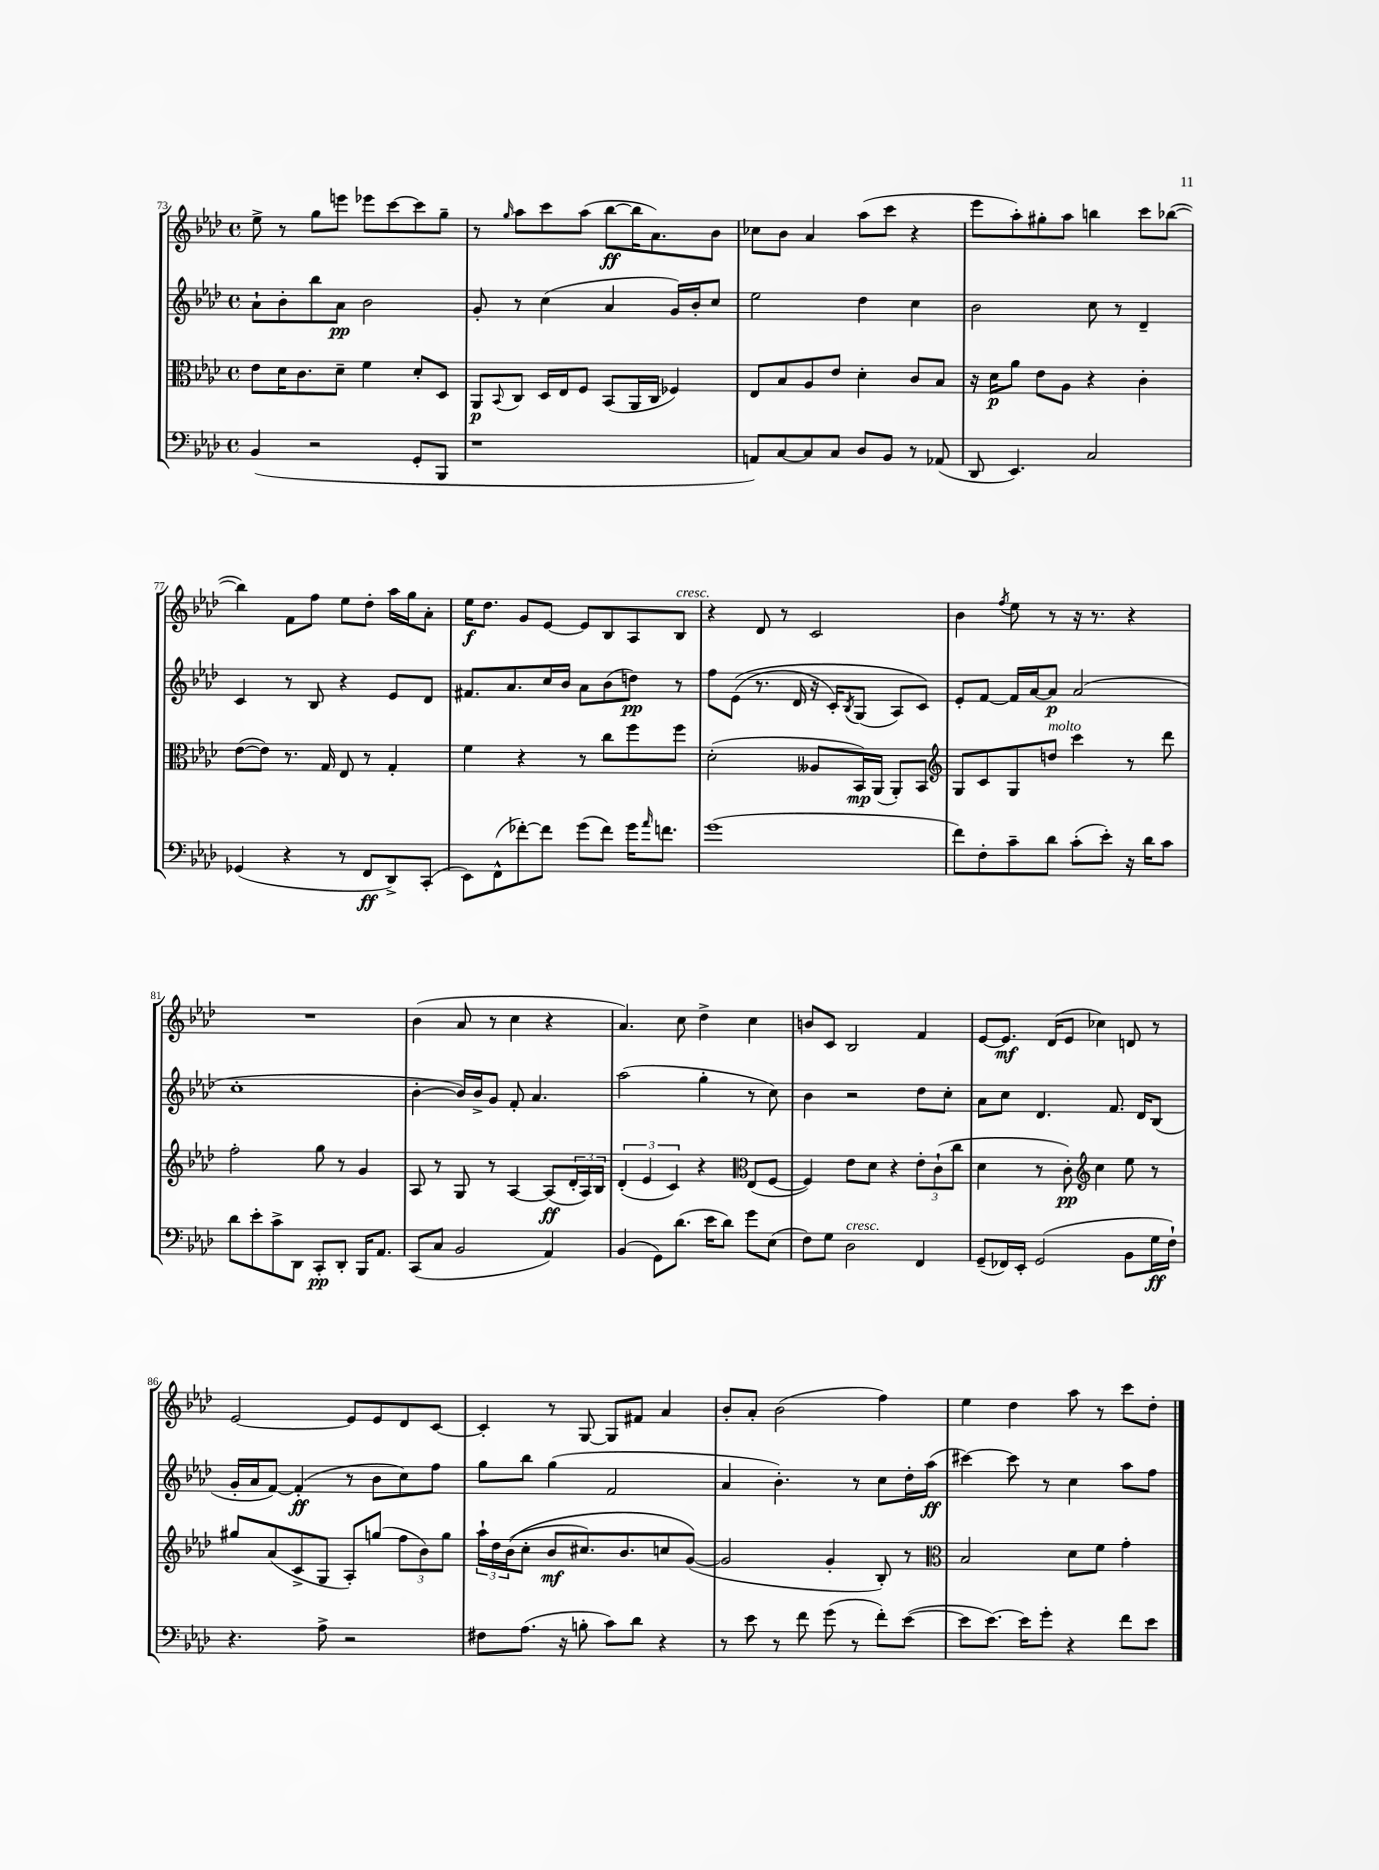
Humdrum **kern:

**kern	**kern	**kern	**kern
*staff4	*staff3	*staff2	*staff1
*clefF4	*clefC3	*clefG2	*clefG2
*k[b-e-a-d-]	*k[b-e-a-d-]	*k[b-e-a-d-]	*k[b-e-a-d-]
*M4/4	*M4/4	*M4/4	*M4/4
*met(c)	*met(c)	*met(c)	*met(c)
(4BB-	8e-	8a-`	8ee-^
.	16d-	8b-'	8r
.	8.c	.	.
2r	.	8bb-	8gg
.	8d-~	8a-	8eee
.	4f	2b-	8eee-
.	.	.	[8ccc
8GG'	8d-'	.	8ccc]
8BBB-	8D-	.	8gg~
=	=	=	=
1r	8AA-	8g'	8r
.	8qqBB-	.	16qqgg
.	8C	8r	8aa-
.	16D-	(4cc	8ccc
.	16E-	.	.
.	8F	.	(8aa-
.	(8BB-	4a-	[8bb-
.	16AA-	.	16bb-]
.	16C	.	8.a-)
.	4F-)	16g)	.
.	.	16b-'	.
.	.	8cc	8b-
=	=	=	=
8AA)	8E-	2ee-	8cc-
[8C	8B-	.	8b-
8C]	8A-	.	4a-
8C	8e-	.	.
8D-	4d-'	4dd-	(8aa-
8BB-	.	.	8ccc
8r	8c	4cc	4r
(8AA-	8B-	.	.
=	=	=	=
8DD-	16r	2b-	8eee-
.	16d-	.	.
4.EE-)	8a-	.	8aa-')
.	8e-	.	8gg#'
.	8A-	.	8aa-
2C	4r	8cc	4bb
.	.	8r	.
.	4c'	4d-~	8ccc
.	.	.	([8bb-
=	=	=	=
(4GG-	([8e-	4c	4bb-])
.	8e-])	.	.
4r	8.r	8r	8f
.	.	8B-	8ff
.	16G	.	.
8r	8E-	4r	8ee-
8FF	8r	.	8dd-'
8DD-^)	4G'	8e-	16aa-
.	.	.	16gg
(8CC'	.	8d-	8a-'
=	=	=	=
8EE-)	4f	8.f#	16ee-
.	.	.	8.dd-
(8FF^^	.	.	.
.	.	8.a-	.
[8f-')	4r	.	8g
8f-]	.	16cc	[8e-
.	.	16b-	.
(8g	8r	8a-	8e-]
8f-)	8cc	(8b-	8B-
16g	8ff	8dd)	8A-
16qqa-	.	.	.
8.f	.	.	.
.	8ff	8r	8B-
=	=	=	=
(1g	(2d-'	8ff	4r
.	.	&((8e-	.
.	.	8.r	8d-
.	.	.	8r
.	.	16d-	.
.	8A--	16r	2c
.	.	16c')	.
.	.	8qB-	.
.	16BB-)	(8G	.
.	(16AA-	.	.
.	8AA-')	8A-)	.
.	8BB-	8c&)	.
=	=	=	=
*	*clefG2	*	*
8f)	8G	8e-'	4b-
8F'	8c	[8f	.
.	.	.	8qff
8c~	8G	16f]	8ee-
.	.	[16a-	.
8d-	8dd	8a-]	8r
(8c'	4ccc	(2a-	16r
.	.	.	8.r
8e-')	.	.	.
16r	8r	.	4r
16d-	.	.	.
8c	8ddd-	.	.
=	=	=	=
8d-	2ff'	1cc'	1r
8e-'	.	.	.
8c^	.	.	.
8DD-	.	.	.
8CC'	8gg	.	.
8DD-'	8r	.	.
16BBB-	4g	.	.
8.AA-	.	.	.
=	=	=	=
(8CC	8A-	[4b-'	(4b-
8C	8r	.	.
2BB-	8G	16b-])	8a-
.	.	16b-^	.
.	8r	8g	8r
.	[4A-	8f'	4cc
.	.	4.a-	.
4AA-)	(8A-]	.	4r
.	24d-'	.	.
.	24A-)	.	.
.	24B-	.	.
=	=	=	=
(4BB-	(6d-'	(2aa-	4.a-)
.	6e-	.	.
8GG)	.	.	.
.	6c)	.	.
(8.d-	.	.	8cc
.	4r	4gg'	4dd-^
16e-	.	.	.
8d-)	.	.	.
*	*clefC3	*	*
8g	(8E-	8r	4cc
(8E-	[8F	8cc)	.
=	=	=	=
8F)	4F])	4b-	8b
8G	.	.	8c
2D-	8e-	2r	2B-
.	8d-	.	.
.	4r	.	.
4FF	12e-'	8dd-	4f
.	(12c`	.	.
.	.	8cc'	.
.	12cc	.	.
=	=	=	=
(8GG~	4d-	8a-	[8e-
16FF-)	.	8cc	8.e-]
16EE-'	.	.	.
(2GG	8r	4.d-	.
.	.	.	(16d-
.	8c')	.	8e-
*	*clefG2	*	*
.	4cc	.	4cc-)
.	.	8.f	.
8BB-	8ee-	.	8d
.	.	16d-	.
16G	8r	(8B-	8r
16F`)	.	.	.
=	=	=	=
4.r	8gg#	16g'	[2e-
.	.	16a-	.
.	(8a-	[8f)	.
.	8c^	(4f']	.
8A-^	8G	.	.
2r	8A-')	8r	8e-]
.	(8gg	8b-	8e-
.	12ff	8cc)	8d-
.	12b-)	.	.
.	.	8ff	[8c
.	12gg	.	.
=	=	=	=
8F#	24aa-`	8gg	4c']
.	24dd-	.	.
.	&((24b-	.	.
(8.A-	8cc'	8bb-	.
.	8b-	(4gg	8r
16r	.	.	.
8B'	8.cc#)	.	[8G
8c)	.	2f	8G]
.	8.b-	.	.
8d-	.	.	8f#
4r	8cc	.	4a-
.	([8g&)	.	.
=	=	=	=
8r	2g]	4a-	8b-'
8e-	.	.	8a-'
8r	.	4.b-')	(2b-
8f	.	.	.
(8g	4g'	.	.
8r	.	8r	.
8f')	8B-')	8cc	4ff)
([8e-	8r	16dd-'	.
.	.	(16aa-	.
=	=	=	=
*	*clefC3	*	*
8e-]	2B-	[4ccc#)	4ee-
[8.e-)	.	.	.
.	.	8ccc#]	4dd-
16e-]	.	.	.
8g'	.	8r	.
4r	8d-	4cc	8aa-
.	8f	.	8r
8f	4g'	8aa-	8ccc
8e-	.	8ff	8dd-'
==	==	==	==
*-	*-	*-	*-
